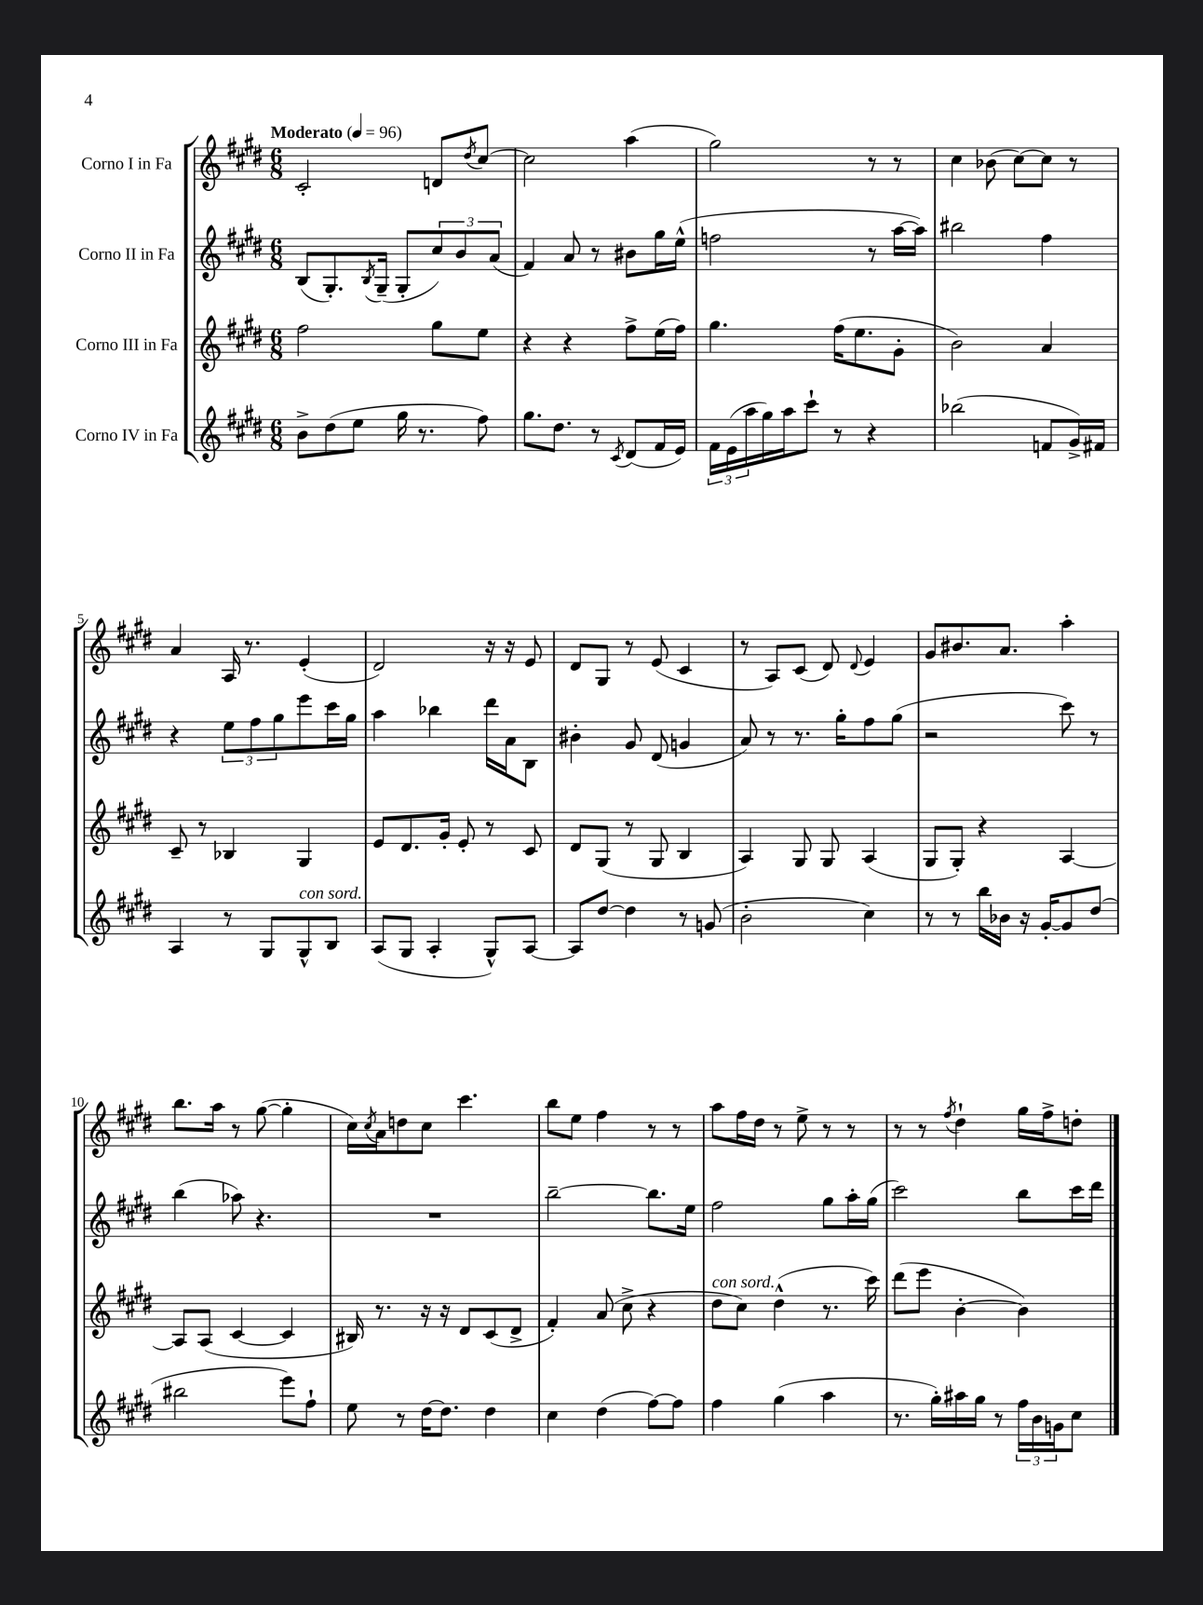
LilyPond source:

<<
\new StaffGroup <<
\new Staff = "s0" \with { instrumentName = "Corno I in Fa" } {
    \clef treble \key e \major \numericTimeSignature \time 6/8 \tempo "Moderato" 4 = 96
    cis'2-. d'8 \acciaccatura { dis''8 } cis''8~ |
    cis''2 a''4( |
    gis''2) r8 r8 |
    cis''4 bes'8( cis''8~) cis''8 r8 |
    a'4 a16 r8. e'4-.( |
    dis'2) r16 r16 e'8 |
    dis'8 gis8 r8 e'8( cis'4 |
    r8 a8) cis'8( dis'8) \appoggiatura { dis'8 } e'4 |
    gis'8 bis'8. a'8. a''4-. |
    b''8. a''16 r8 gis''8~( gis''4-. |
    cis''16) \acciaccatura { cis''8 } a'16 d''8 cis''8 cis'''4. |
    b''8 e''8 fis''4 r8 r8 |
    a''8 fis''16 dis''16 r8 e''8-> r8 r8 |
    r8 r8 \acciaccatura { fis''8 } dis''4-! gis''16 fis''16-> d''8-. \bar "|." |
}
\new Staff = "s1" \with { instrumentName = "Corno II in Fa" } {
    \clef treble \key e \major \numericTimeSignature \time 6/8
    b8( gis8.-.) \acciaccatura { b8 } gis16--( gis8-. \tuplet 3/2 { cis''8) b'8 a'8( } |
    fis'4) a'8 r8 bis'8 gis''16 e''16-^( |
    f''2 r8 a''16~ a''16) |
    bis''2 fis''4 |
    r4 \tuplet 3/2 { e''8 fis''8 gis''8 } e'''8 cis'''16 gis''16 |
    a''4 bes''4 dis'''16 a'16 b8 |
    bis'4-. gis'8 dis'8( g'4 |
    a'8) r8 r8. gis''16-. fis''8 gis''8( |
    r2 cis'''8) r8 |
    b''4( aes''8) r4. |
    R2. |
    b''2~-- b''8. e''16 |
    fis''2 gis''8 a''16-. gis''16( |
    cis'''2) b''8 cis'''16 dis'''16 \bar "|." |
}
\new Staff = "s2" \with { instrumentName = "Corno III in Fa" } {
    \clef treble \key e \major \numericTimeSignature \time 6/8
    fis''2 gis''8 e''8 |
    r4 r4 fis''8-> e''16( fis''16) |
    gis''4. fis''16( e''8. gis'8-. |
    b'2) a'4 |
    cis'8-- r8 bes4 gis4 |
    e'8 dis'8. gis'16-. e'8-. r8 cis'8 |
    dis'8 gis8( r8 gis8 b4 |
    a4) gis8 gis8 a4( |
    gis8 gis8-.) r4 a4~ |
    a8 a8( cis'4~ cis'4 |
    bis16) r8. r16 r16 dis'8 cis'8( dis'8-> |
    fis'4-.) a'8( cis''8-> r4 |
    dis''8^\markup { \italic "con sord." } cis''8) dis''4-^( r8. cis'''16) |
    dis'''8( e'''8 b'4~-. b'4) \bar "|." |
}
\new Staff = "s3" \with { instrumentName = "Corno IV in Fa" } {
    \clef treble \key e \major \numericTimeSignature \time 6/8
    b'8-> dis''8( e''8 gis''16 r8. fis''8) |
    gis''8. dis''8. r8 \acciaccatura { cis'8 } dis'8( fis'16 e'16) |
    \tuplet 3/2 { fis'16 e'16( a''16 } gis''16) a''16 cis'''8-! r8 r4 |
    bes''2( f'8 gis'16->) fis'16 |
    a4 r8 gis8 gis8-^^\markup { \italic "con sord." } b8 |
    a8( gis8 a4-. gis8-^) a8~ |
    a8 dis''8~ dis''4 r8 g'8( |
    b'2-. cis''4) |
    r8 r8 b''16 bes'16 r16 gis'16~-. gis'8 dis''8( |
    bis''2 e'''8) fis''8-! |
    e''8 r8 dis''16~ dis''8. dis''4 |
    cis''4 dis''4( fis''8~) fis''8 |
    fis''4 gis''4( a''4 |
    r8. gis''16-.) ais''16 gis''16 r8 \tuplet 3/2 { fis''16 b'16 g'16 } cis''8 \bar "|." |
}
>>
>>
